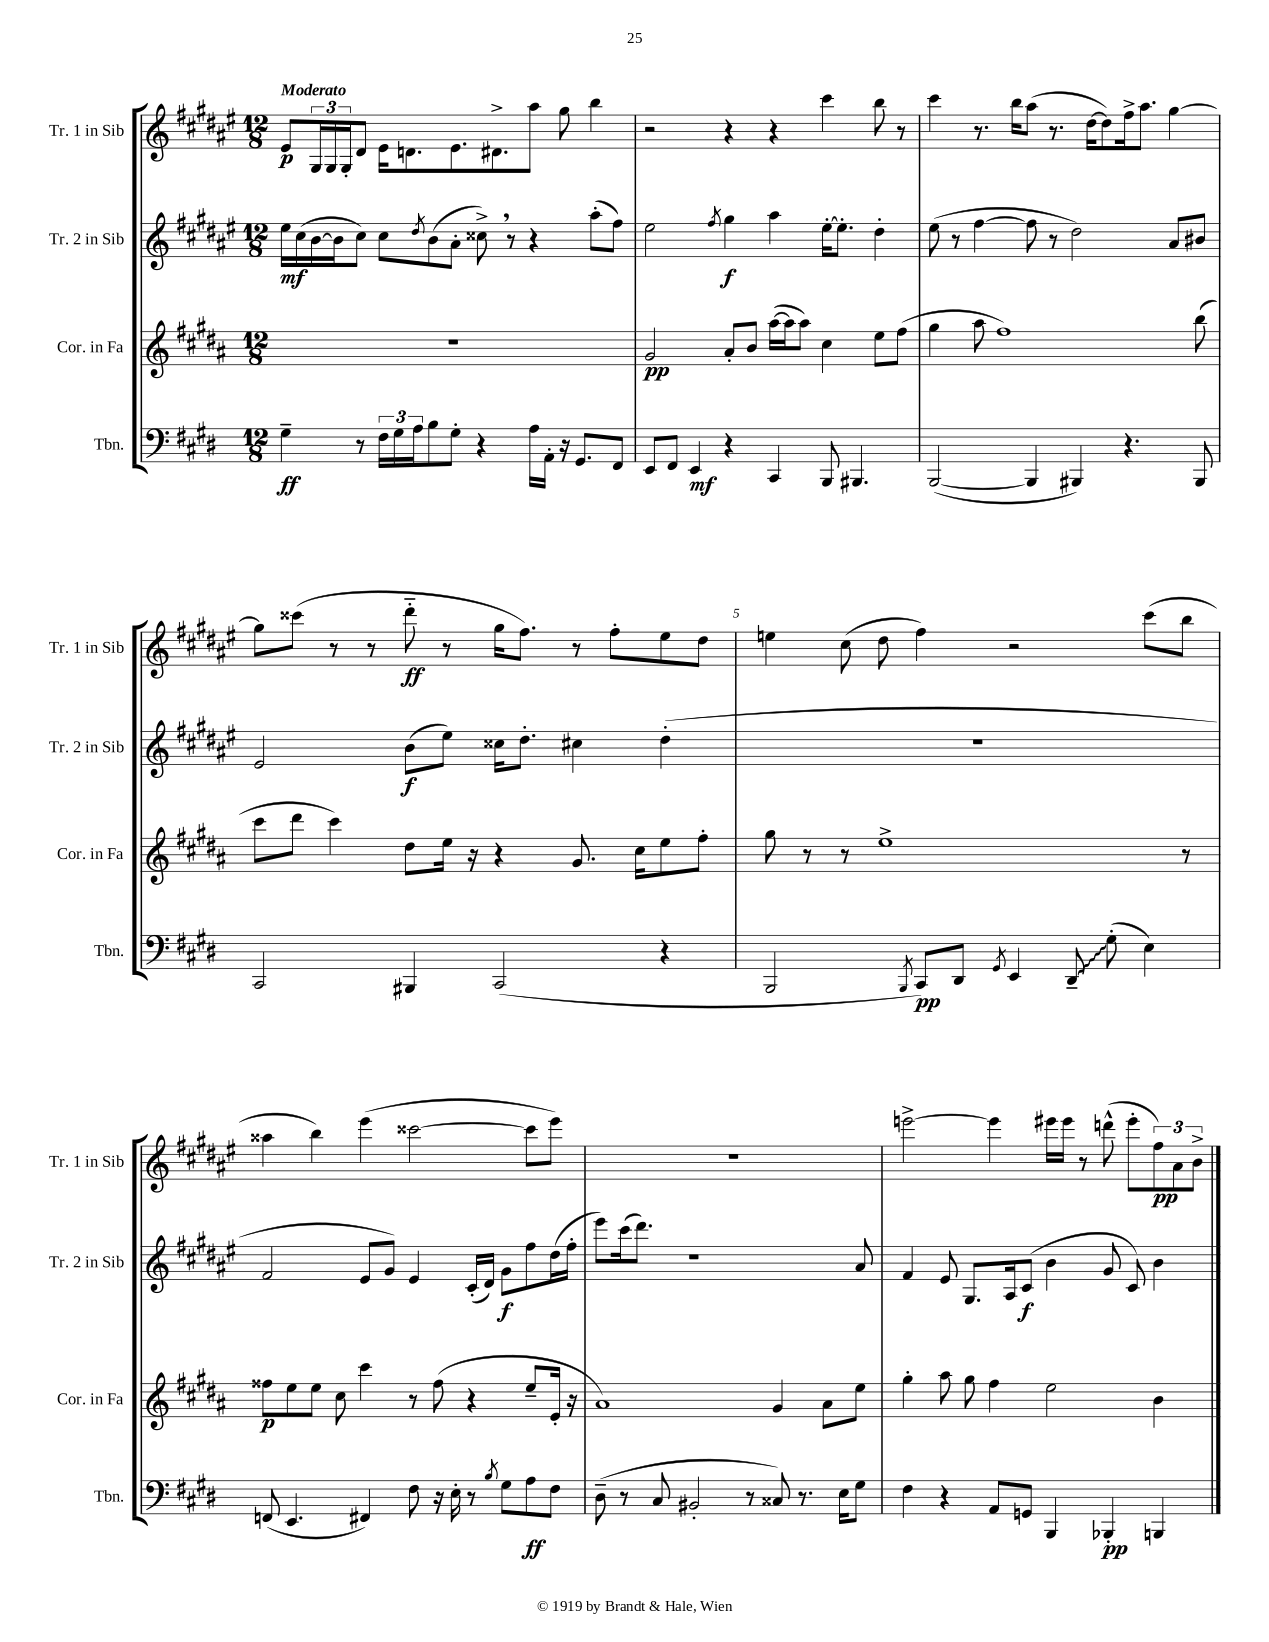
<<
\new StaffGroup <<
\new Staff = "s0" \with { instrumentName = "Tr. 1 in Sib" shortInstrumentName = "Tr. 1 in Sib" } {
    \clef treble \key fis \major \numericTimeSignature \time 12/8 \tempo "Moderato"
    eis'8\p \tuplet 3/2 { gis16 gis16 gis16-. } dis'8 eis'16 d'8. eis'8. dis'8.-> ais''8 gis''8 b''4 |
    r2 r4 r4 cis'''4 b''8 r8 |
    cis'''4 r8. b''16 ais''8( r8. dis''16~ dis''8) fis''16-> ais''8. gis''4~ |
    gis''8 cisis'''8( r8 r8 dis'''8-_\ff r8 gis''16 fis''8.) r8 fis''8-. eis''8 dis''8 |
    e''4 cis''8( dis''8 fis''4) r2 cis'''8( b''8 |
    aisis''4 b''4) eis'''4( cisis'''2~ cisis'''8 eis'''8) |
    R1. |
    e'''2~-> e'''4 eis'''16 eis'''16 r8 d'''8-^( eis'''8-. \tuplet 3/2 { fis''8\pp) ais'8 b'8-> } \bar "|." |
}
\new Staff = "s1" \with { instrumentName = "Tr. 2 in Sib" shortInstrumentName = "Tr. 2 in Sib" } {
    \clef treble \key fis \major \numericTimeSignature \time 12/8
    eis''16\mf cis''16( b'16~ b'16 cis''8) cis''8 \acciaccatura { dis''8 } b'8( ais'8-. cisis''8->) \breathe r8 r4 ais''8-.( fis''8) |
    eis''2 \acciaccatura { fis''8 } gis''4\f ais''4 eis''16~-. eis''8.-. dis''4-. |
    eis''8( r8 fis''4~ fis''8 r8 dis''2) ais'8 bis'8 |
    eis'2 b'8\f( eis''8) cisis''16 dis''8.-. cis''4 dis''4-.( |
    R1. |
    fis'2 eis'8 gis'8) eis'4 cis'16-.( dis'16) gis'8\f fis''8 dis''16( fis''16-. |
    eis'''8) cis'''16( dis'''8.) r1 ais'8 |
    fis'4 eis'8 gis8. ais16 cis'8\f( b'4 gis'8 cis'8) b'4 \bar "|." |
}
\new Staff = "s2" \with { instrumentName = "Cor. in Fa" shortInstrumentName = "Cor. in Fa" } {
    \clef treble \key b \major \numericTimeSignature \time 12/8
    R1. |
    gis'2\pp ais'8-. b'8 ais''16~( ais''16 ais''8) cis''4 e''8 fis''8( |
    gis''4 ais''8 fis''1) b''8( |
    cis'''8 dis'''8 cis'''4) dis''8 e''16 r16 r4 gis'8. cis''16 e''8 fis''8-. |
    gis''8 r8 r8 e''1-> r8 |
    fisis''8\p e''8 e''8 cis''8 cis'''4 r8 fisis''8( r4 e''8-- e'16-. r16 |
    ais'1) gis'4 ais'8 e''8 |
    gis''4-. ais''8 gis''8 fis''4 e''2 b'4 \bar "|." |
}
\new Staff = "s3" \with { instrumentName = "Tbn." shortInstrumentName = "Tbn." } {
    \clef bass \key e \major \numericTimeSignature \time 12/8
    gis4--\ff r8 \tuplet 3/2 { fis16 gis16 a16 } b8 gis8-. r4 a16 a,16-. r16 gis,8. fis,8 |
    e,8 fis,8 e,4\mf r4 cis,4 b,,8 bis,,4. |
    b,,2~( b,,4 bis,,4) r4. bis,,8 |
    cis,2 bis,,4 cis,2( r4 |
    b,,2 \acciaccatura { b,,8 } cis,8\pp) dis,8 \acciaccatura { gis,8 } e,4 \once \override Glissando.style = #'zigzag dis,8--\glissando gis8-.( e4) |
    f,8( e,4. fis,4) fis8 r16 e16-. r8 \acciaccatura { b8 } gis8 a8\ff fis8 |
    dis8--( r8 cis8 bis,2-. r8 cisis8) r8. e16 gis8 |
    fis4 r4 a,8 g,8 b,,4 bes,,4-.\pp b,,4 \bar "|." |
}
>>
>>
\layout { \context { \Score \override BarNumber.break-visibility = ##(#f #t #t) barNumberVisibility = #(every-nth-bar-number-visible 5) } }
